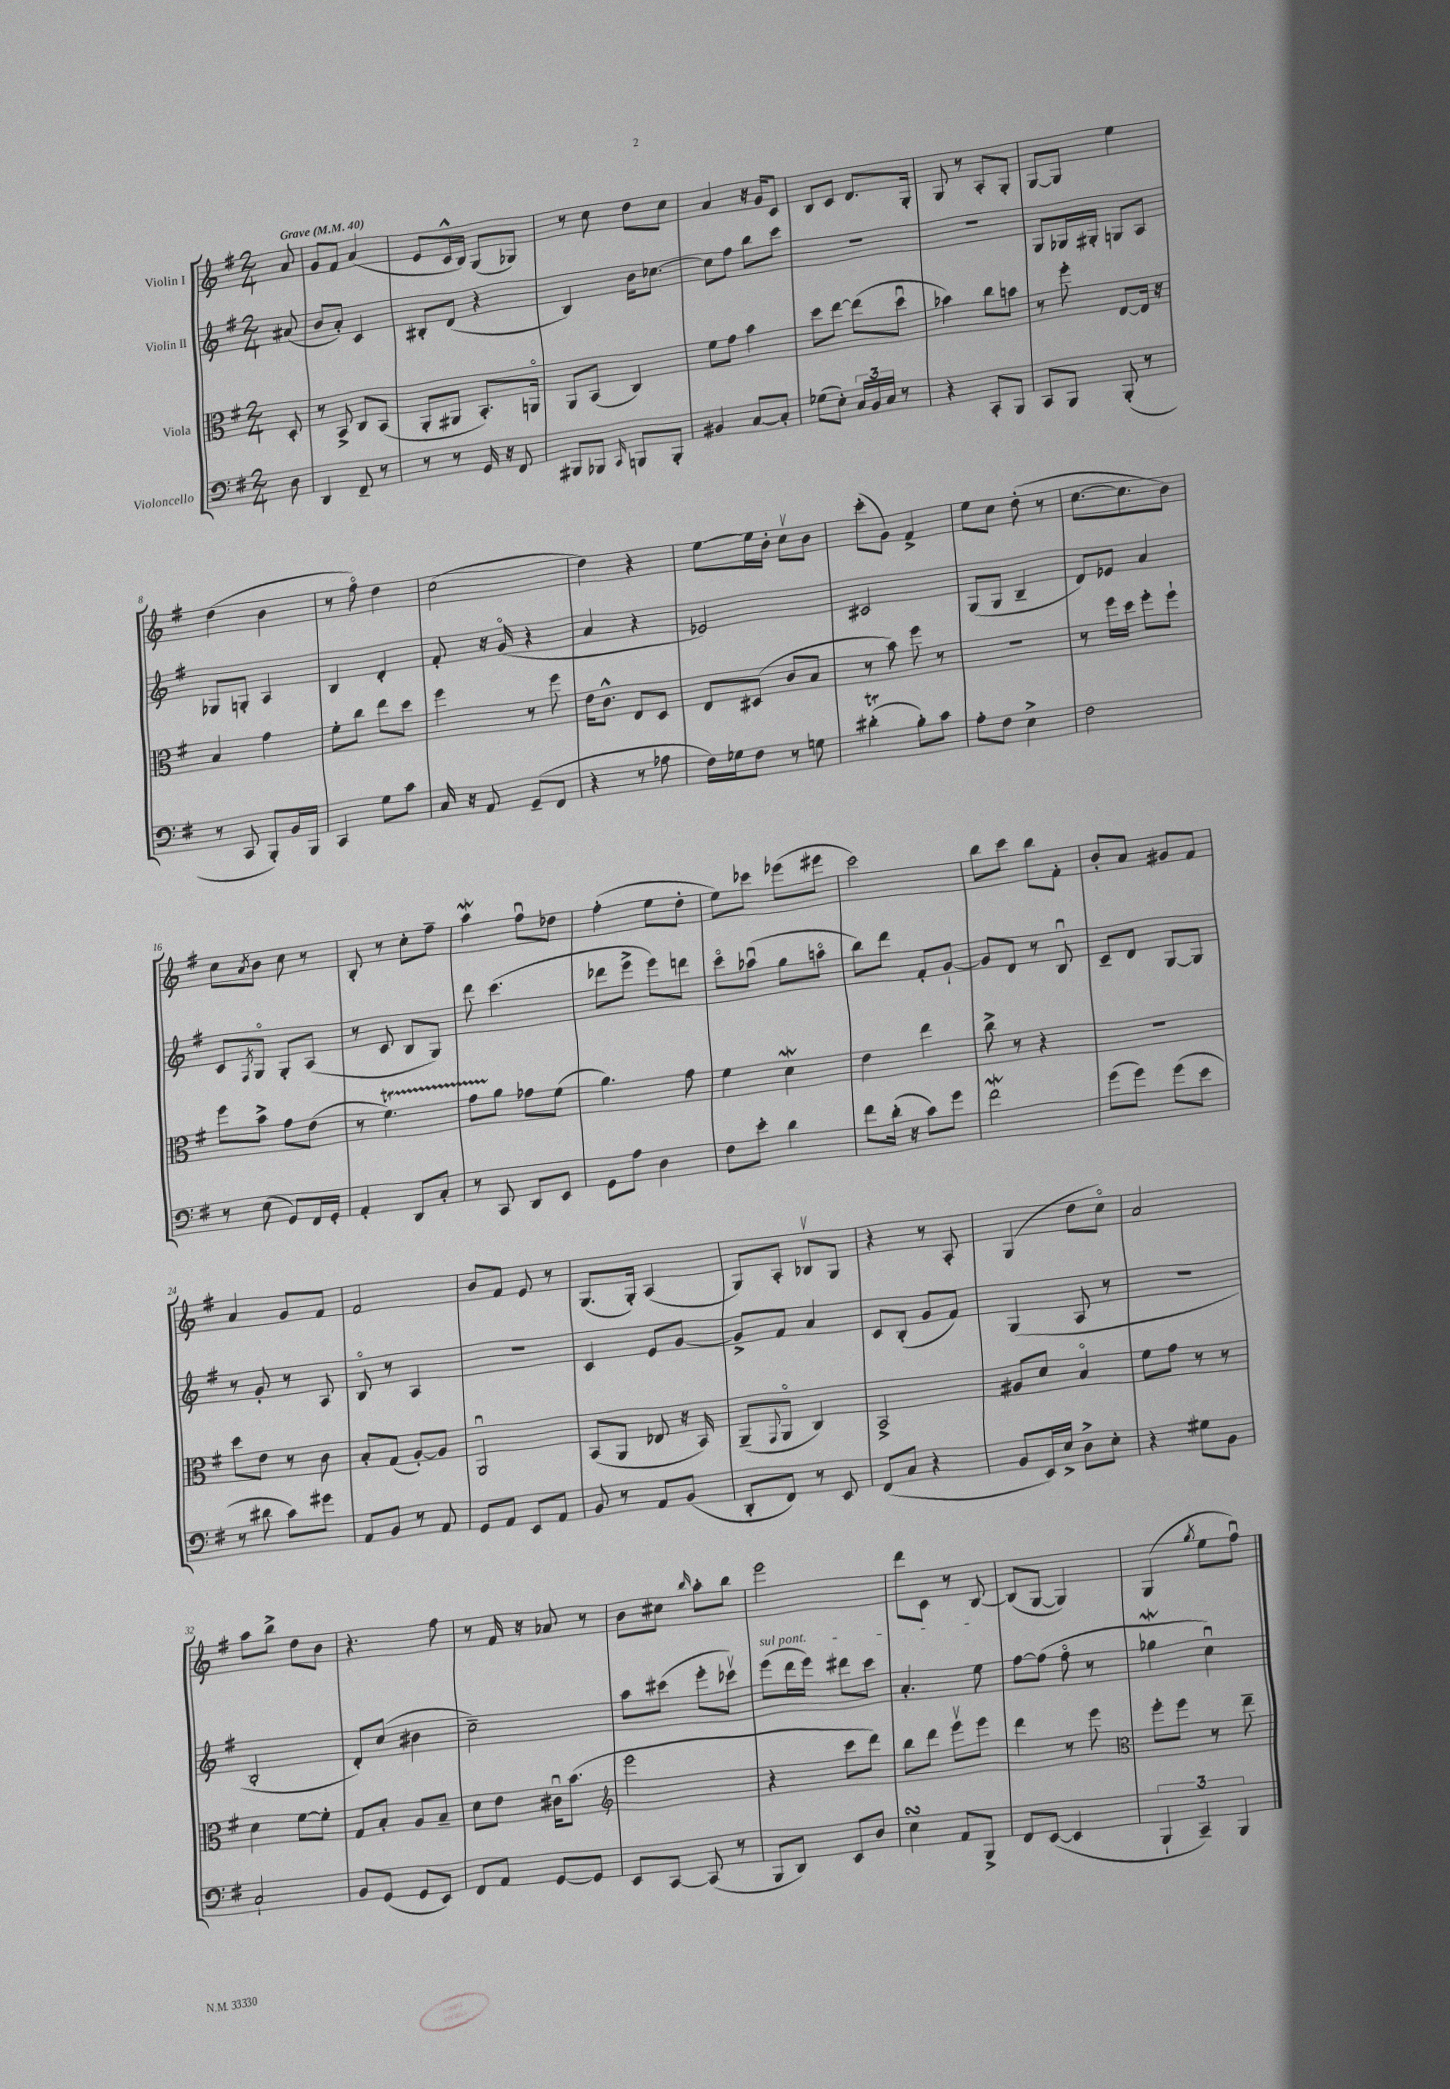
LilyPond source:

<<
\new StaffGroup <<
\new Staff = "s0" \with { instrumentName = "Violin I" } {
    \clef treble \key g \major \numericTimeSignature \time 2/4 \partial 8 \tempo "Grave" 4 = 40
    a'8 |
    g'8 fis'8 a'4( |
    e'8 c'16-^ b16) g8( ges8) |
    r8 c''8 d''8 c''8 |
    a'4 r16 g'16 c'8 |
    b8 c'8 d'8. g16-. |
    g8 r8 a8-. g8-. |
    g8~ g8 e''4 |
    d''4( b'4 |
    r8 fis''8\flageolet) d''4 |
    c''2( |
    d''4) r4 |
    e''8~ e''16 b'16-. c''8\upbow b'8 |
    c'''8-.( g'8) fis'4-> |
    e''8 c''8 d''8-.( r8 |
    c''8.~ c''8. b'8) |
    c''8 \acciaccatura { a'8 } b'8 c''8 r8 |
    b8-. r8 c''8-. fis''8-- |
    a''4\mordent fis''8\downbow des''8 |
    fis''4-.( e''8 d''8-. |
    e''8) ces'''8 ees'''8( eis'''8 |
    c'''2) |
    b''8 c'''8 b''8 fis'8-. |
    b'8-. a'8 gis'8 fis'8 |
    a'4 g'8 fis'8 |
    fis'2 |
    b'8 fis'8 e'8 r8 |
    g8.( g16-.) a4( |
    g8) a8-. bes8\upbow g8 |
    r4 r8 a8-. |
    g4( d''8 c''8\flageolet) |
    a'2 |
    a''8 b''8-> d''8 b'8 |
    r4. fis''8 |
    r8 fis'16 r16 aes'8 r8 |
    b'8 cis''8 \grace { b''16 } a''8-. b''8 |
    e'''2 |
    d'''8 c'8 r8 b8~ |
    b8( g8~ g4) |
    g4( \acciaccatura { g''8 } e''8 fis''8\downbow) \bar "|." |
}
\new Staff = "s1" \with { instrumentName = "Violin II" } {
    \clef treble \key g \major \numericTimeSignature \time 2/4 \partial 8
    ais'8( |
    b'8 a'8-.) c'4 |
    bis8-. d'8( r4 |
    b4) b'16 ces''8.~ |
    ces''8 fis''8 b''8 c'''8 |
    R2 |
    R2 |
    g8 ges16 gis16-. g8 a8 |
    ges8 g8-. a4 |
    b4 d'4-. |
    fis'8-. r16 g'16\flageolet( r4 |
    a'4 r4 |
    ees'2) |
    cis'2 |
    g8( g8 b4-- |
    d'8) ees'8 a'4 |
    c'8 \acciaccatura { fis8 } g8\flageolet g8-. a8( |
    r8 c'8 b8 g8) |
    d'''8 c'''4.( |
    des'''8 e'''8-> e'''8) d'''8 |
    c'''8\flageolet aes''8\downbow( g''8 a''8\flageolet |
    b''8) d'''8 fis'8-. g'8~-! |
    g'8 d'8 r8 b8\downbow |
    c'8-- d'8 g8~ g8 |
    r8 g'8-. r8 a8 |
    b8\flageolet r8 a4 |
    R2 |
    c'4 e'8 g'8~ |
    g'8-> fis'8 a'4 |
    c'8 b8-.( g'8 fis'8) |
    g4( a8 r8 |
    r2 |
    b2-. |
    d'8-.) c''8( bis'4 |
    c''2--) |
    a''8 cis'''8( e'''8-. ces'''8\upbow) |
    \once \override TextSpanner.bound-details.left.text = \markup { \italic "sul pont." } e'''8\startTextSpan( d'''16 e'''16) dis'''8 c'''8 |
    a'4.-. e''8\stopTextSpan |
    fis''8~ fis''8( fis''8\flageolet r8 |
    ges''4\mordent c''4\downbow) \bar "|." |
}
\new Staff = "s2" \with { instrumentName = "Viola" } {
    \clef alto \key g \major \numericTimeSignature \time 2/4 \partial 8
    d8-. |
    r8 b,8-> c8 b,8( |
    a,8-. ais,8 b,8.-.) a,16\flageolet |
    a,8 b,8( c4) |
    fis'8 g'8 b'4 |
    d''8 e''8~ e''8( d''8\downbow |
    bes'4) c''8 b'8 |
    r8 fis''8-. e8~ e16 r16 |
    b4 g'4 |
    fis'8-. c''8 e''8 d''8 |
    fis''4 r8 fis''8 |
    e'16 c'8.-^ e8 d8 |
    e8 dis8( c'8 b8 |
    r8 b'8) fis''8 r8 |
    R2 |
    r8 fis''16 d''16 fis''8-. fis''8-! |
    fis''8 b'8-> g'8 e'8( |
    r8 fis'4.\startTrillSpan) |
    g'8 a'8\stopTrillSpan ges'8 fis'8( |
    a'4.) g'8 |
    fis'4 d'4\mordent |
    e'4 e''4 |
    c''8-> r8 r4 |
    r2 |
    d''8 e'8 r8 c'8 |
    b8-. g8( a8~-.) a8 |
    a,2\downbow |
    b,8( a,8 ees8 r16 b,16) |
    a,8--( \appoggiatura { g,8 } a,8\flageolet c4) |
    b,2-> |
    ais8 d'8 b4\flageolet |
    fis'8 g'8 r8 r8 |
    d'4 fis'8~ fis'8-. |
    g8 b8-. a8 b8-- |
    d'8 e'8 cis'16\downbow b'8.( |
    \clef treble e'''2 |
    r4 c'''8 d'''8) |
    b''8 d'''8 e'''8\upbow e'''8 |
    d'''4 r8 e'''8 |
    \clef alto fis''8-. fis''8 r8 e''8-- \bar "|." |
}
\new Staff = "s3" \with { instrumentName = "Violoncello" } {
    \clef bass \key g \major \numericTimeSignature \time 2/4 \partial 8
    d8 |
    d,4 fis,8-- r8 |
    r8 r8 g,16 r16 fis,8 |
    bis,,8 bes,,8 \grace { c,16 } b,,8 b,,8-. |
    bis,4 c8~ c8-. |
    ges8( e8-.) \tuplet 3/2 { c16 b,16 c16 } r8 |
    r4 c,8-. b,,8 |
    c,8 b,,8 b,,8-.( r8 |
    r8 c,8 b,,8-.) b,16 b,,16 |
    c,4 g8 c'8 |
    c16 r16 a,8 g,8--( fis,8 |
    r4 r8 aes8 |
    fis16) ges16 fis8 r8 g8 |
    dis'4-.\trill( b8-.) c'8 |
    a8-. fis8 e4-> |
    fis2 |
    r8 e8( g,8) fis,16 g,16-. |
    a,4-. d,8 c8-. |
    r8 c,8 d,8 e,8 |
    g,8 a8 d4 |
    fis8 e'8-. d'4 |
    fis'8 d'16-.( r16 c'8) g'8 |
    fis'2\mordent |
    g'8( g'8) g'8( e'8 |
    r8 dis'8 c'8) gis'8 |
    a,8 b,8 r8 a,8 |
    g,8 a,8 e,8 a,8 |
    b,8 r8 a,8 b,8( |
    d,8-. fis,8) r8 e,8 |
    fis,8( c8 r4 |
    b,8 e,16) e16-> d8-> e8-. |
    r4 gis8 b,8 |
    c2-! |
    b,8 g,8( g,8 e,8) |
    fis,8 a,8 g,8~ g,8 |
    e,8 c,8~ c,8( r8 |
    b,,8 d,8) e,8 d8 |
    e4\turn a,8 b,,8-> |
    fis,8 e,8~( e,4 |
    \tuplet 3/2 { b,,4-! c,4--) b,,4 } \bar "|." |
}
>>
>>
